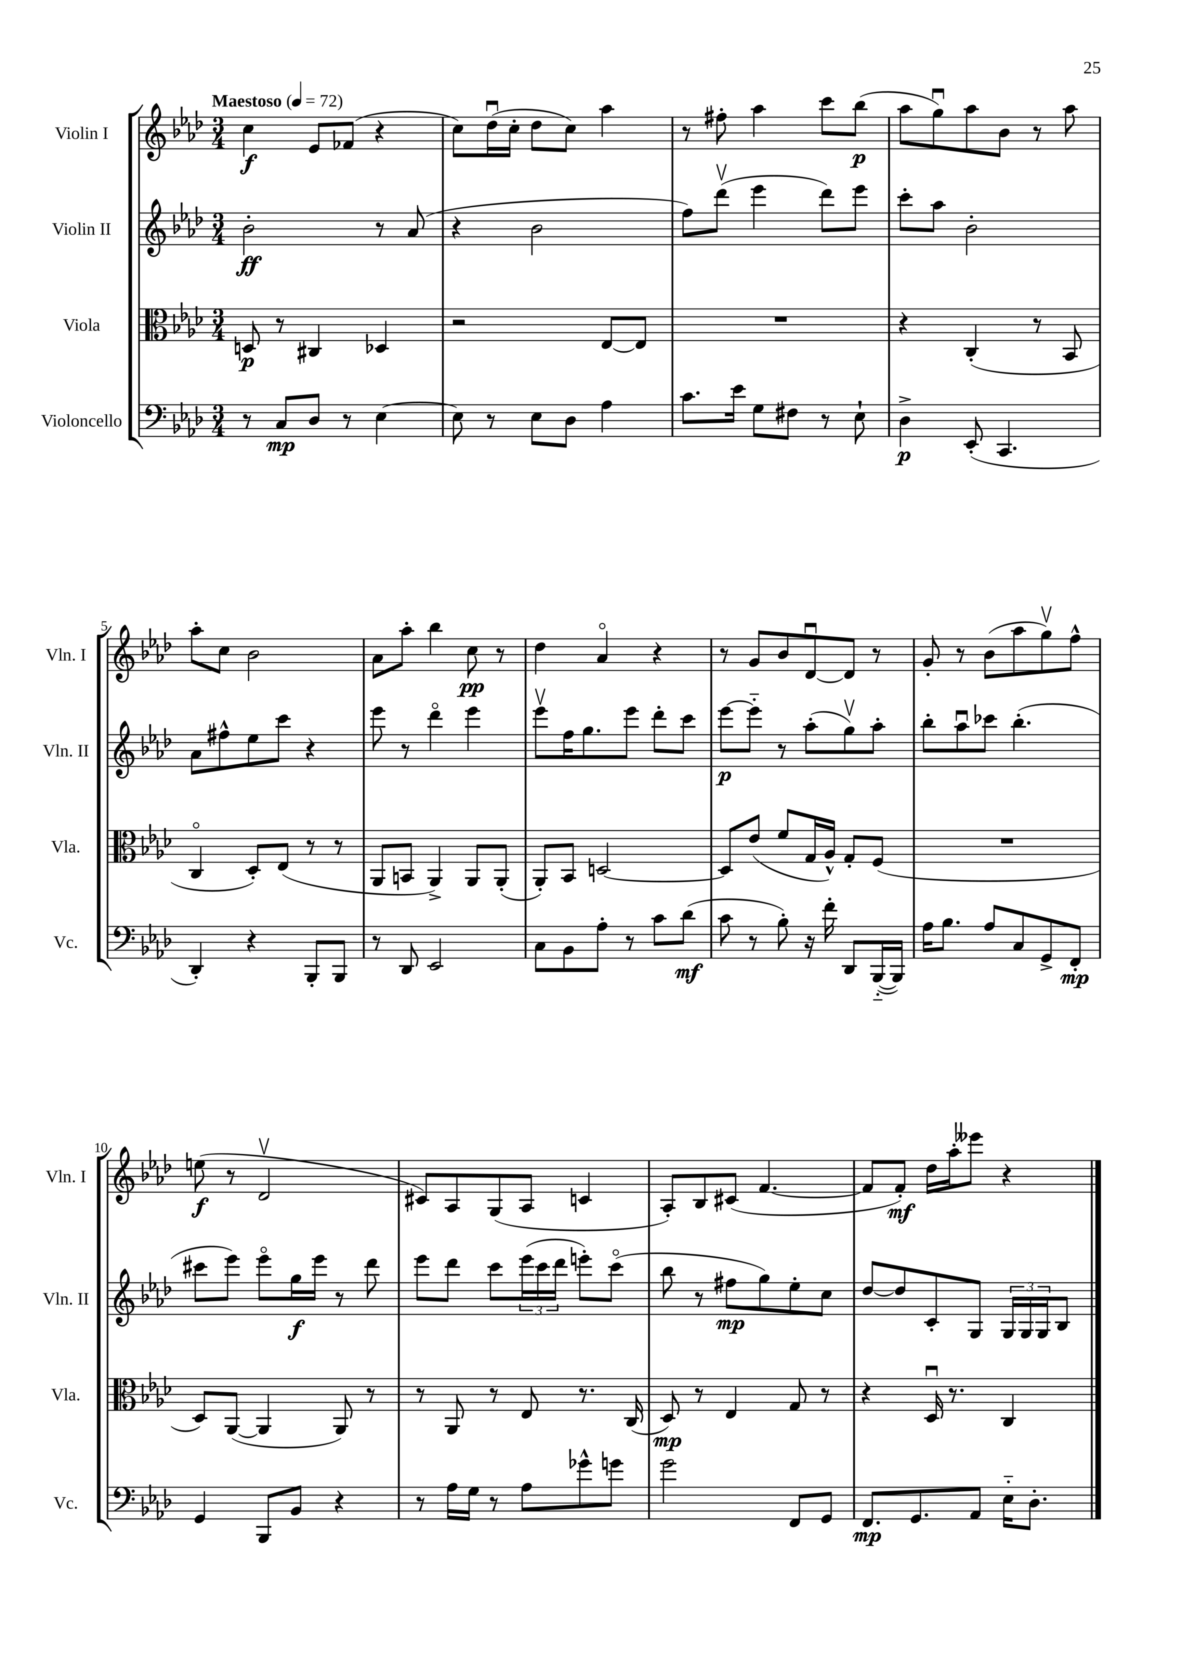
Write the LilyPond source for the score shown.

<<
\new StaffGroup <<
\new Staff = "s0" \with { instrumentName = "Violin I" shortInstrumentName = "Vln. I" } {
    \clef treble \key aes \major \numericTimeSignature \time 3/4 \tempo "Maestoso" 4 = 72
    c''4\f ees'8 fes'8( r4 |
    c''8) des''16\downbow( c''16-. des''8 c''8) aes''4 |
    r8 fis''8-. aes''4 c'''8 bes''8\p( |
    aes''8 g''8\downbow) aes''8 bes'8 r8 aes''8 |
    aes''8-. c''8 bes'2 |
    aes'8 aes''8-. bes''4 c''8\pp r8 |
    des''4 aes'4\flageolet r4 |
    r8 g'8 bes'8 des'8~\downbow des'8 r8 |
    g'8-. r8 bes'8( aes''8 g''8\upbow) f''8-^ |
    e''8\f( r8 des'2\upbow |
    cis'8) aes8 g8( aes8 c'4 |
    aes8-.) bes8 cis'8( f'4.~ |
    f'8 f'8-.\mf) des''16 aes''16-. eeses'''8 r4 \bar "|." |
}
\new Staff = "s1" \with { instrumentName = "Violin II" shortInstrumentName = "Vln. II" } {
    \clef treble \key aes \major \numericTimeSignature \time 3/4
    bes'2-.\ff r8 aes'8( |
    r4 bes'2 |
    f''8) des'''8\upbow( ees'''4 des'''8) ees'''8 |
    c'''8-. aes''8 bes'2-. |
    aes'8 fis''8-^ ees''8 c'''8 r4 |
    ees'''8 r8 des'''4\flageolet ees'''4 |
    ees'''8\upbow f''16 g''8. ees'''8 des'''8-. c'''8 |
    ees'''8~\p ees'''8-_ r8 aes''8-.( g''8\upbow) aes''8-. |
    bes''8-. aes''8\downbow ces'''8 bes''4.-.( |
    cis'''8 ees'''8) ees'''8\flageolet g''16\f ees'''16 r8 des'''8 |
    ees'''8 des'''8 c'''8 \tuplet 3/2 { ees'''16( c'''16 des'''16 } e'''8-.) c'''8\flageolet( |
    bes''8 r8 fis''8\mp g''8) ees''8-. c''8 |
    des''8~ des''8 c'8-. g8 \tuplet 3/2 { g16 g16 g16 } bes8 \bar "|." |
}
\new Staff = "s2" \with { instrumentName = "Viola" shortInstrumentName = "Vla." } {
    \clef alto \key aes \major \numericTimeSignature \time 3/4
    d8\p r8 cis4 des4 |
    r2 ees8~ ees8 |
    R2. |
    r4 c4-.( r8 bes,8 |
    c4\flageolet des8-.) ees8( r8 r8 |
    aes,8 b,8 aes,4->) aes,8 aes,8-.( |
    aes,8-.) bes,8 d2~ |
    d8 ees'8( f'8 g16 aes16-^) g8-. f8( |
    R2. |
    des8) aes,8~( aes,4 aes,8) r8 |
    r8 aes,8 r8 ees8 r8. c16( |
    des8\mp) r8 ees4 g8 r8 |
    r4 des16\downbow r8. c4 \bar "|." |
}
\new Staff = "s3" \with { instrumentName = "Violoncello" shortInstrumentName = "Vc." } {
    \clef bass \key aes \major \numericTimeSignature \time 3/4
    r8 c8\mp des8 r8 ees4~ |
    ees8 r8 ees8 des8 aes4 |
    c'8. ees'16 g8 fis8 r8 ees8-! |
    des4->\p ees,8-.( c,4. |
    des,4-.) r4 bes,,8-. bes,,8 |
    r8 des,8 ees,2 |
    c8 bes,8 aes8-. r8 c'8 des'8\mf( |
    c'8 r8 bes8-.) r16 f'16-. des,8 bes,,16~-_( bes,,16) |
    aes16 bes8. aes8 c8 g,8-> f,8-.\mp |
    g,4 bes,,8 bes,8 r4 |
    r8 aes16 g16 r8 aes8 ges'8-^ g'8 |
    g'2 f,8 g,8 |
    f,8.\mp g,8. aes,8 ees16-_ des8.-. \bar "|." |
}
>>
>>
